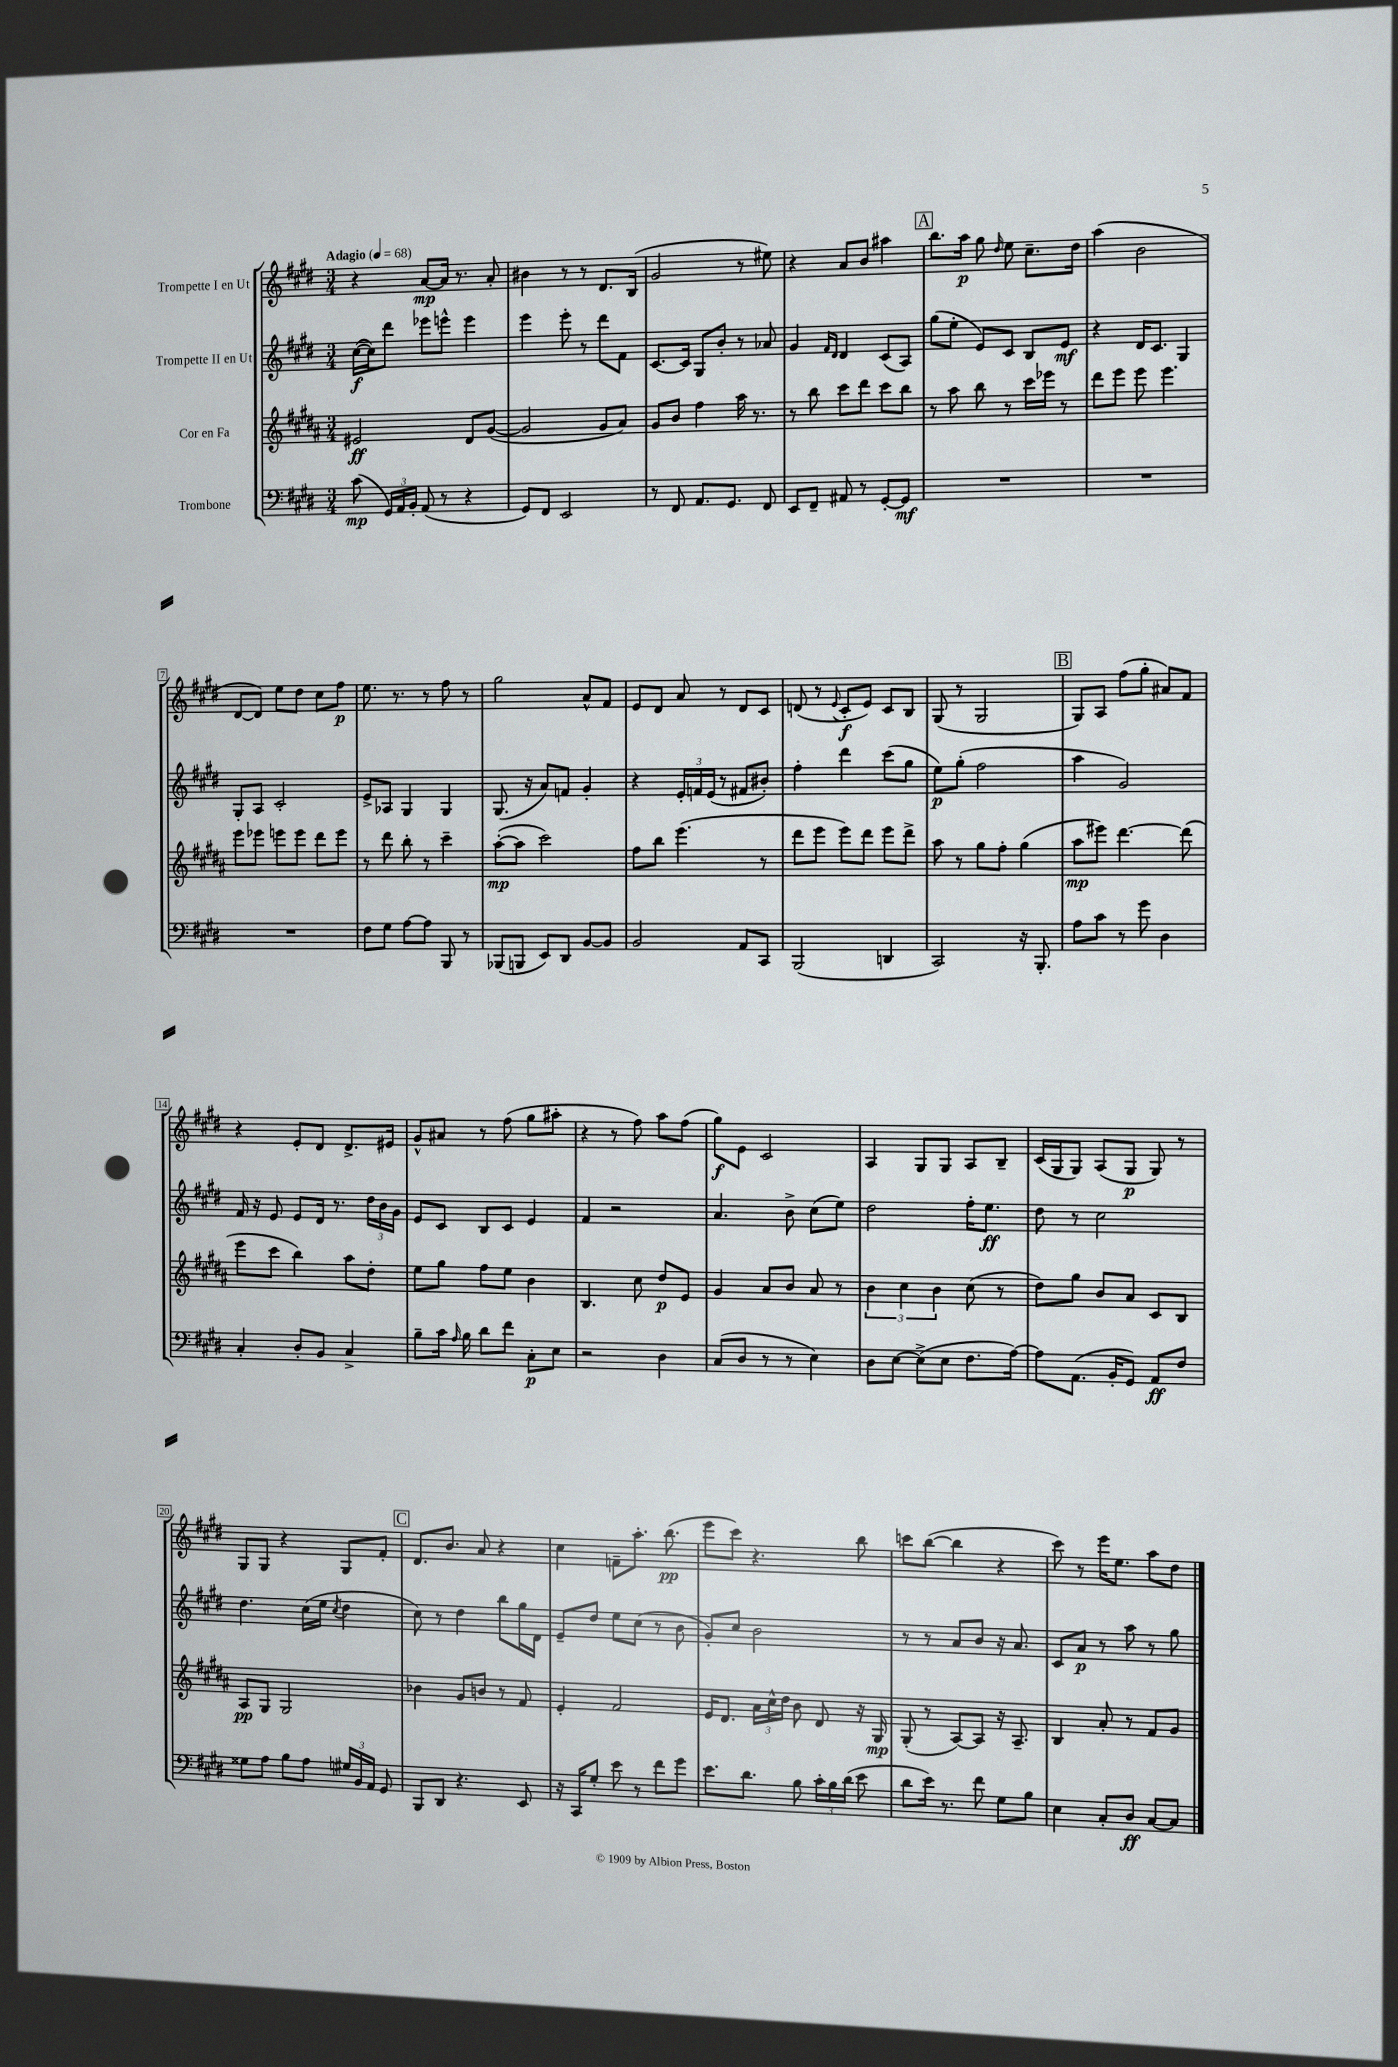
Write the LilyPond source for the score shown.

<<
\new StaffGroup <<
\new Staff = "s0" \with { instrumentName = "Trompette I en Ut" } {
    \clef treble \key e \major \numericTimeSignature \time 3/4 \tempo "Adagio" 4 = 68
    \autoBeamOff r4 a'8[~\mp a'16] r8. a'8-. |
    bis'4 r8 r8 dis'8.[ b16]( |
    gis'2 r8 eis''8) |
    r4 a'8[ b'8] ais''4 |
    \mark \markup { \box "A" } b''8.[ a''16]\p gis''8 \grace { dis''16 } e''8 cis''8.[-- dis''16] |
    a''4( b'2 |
    dis'8[~ dis'8]) e''8[ dis''8] cis''8[ fis''8]\p |
    e''8. r8. r8 fis''8 r8 |
    gis''2 a'8[-^ fis'8] |
    e'8[ dis'8] a'8 r8 dis'8[ cis'8] |
    d'8( r8 \appoggiatura { e'8 } cis'8[-.\f e'8]) cis'8[ b8] |
    gis8( r8 gis2 |
    \mark \markup { \box "B" } gis8[) a8] fis''8[( gis''8]-. ais'8[) fis'8] |
    r4 e'8[-. dis'8] dis'8.[-> eis'16] |
    gis'8[-^ ais'8] r8 fis''8( gis''8[ ais''8]-. |
    r4 r8 fis''8) a''8[ fis''8]( |
    gis''8[\f) e'8] cis'2 |
    a4 gis8[ gis8] a8[ b8]-- |
    cis'16[( gis16 gis8]) a8[( gis8]\p gis8) r8 |
    gis8[ gis8] r4 gis8[ fis'8]-. |
    \mark \markup { \box "C" } dis'8.[ b'8.] a'8 r4 |
    cis''4 f'8[-- a''8.]-. b''8.\pp( |
    e'''8[ cis'''8]) r4. b''8 |
    c'''8[ b''8]~( b''4 r4 |
    cis'''8) r8 e'''16[ e''8.] a''8[ dis''8] \bar "|." |
}
\new Staff = "s1" \with { instrumentName = "Trompette II en Ut" } {
    \clef treble \key e \major \numericTimeSignature \time 3/4
    \autoBeamOff cis''16[~\f( cis''16) dis'''8] ees'''8[ e'''8]-^ e'''4 |
    e'''4 e'''8-. r8 dis'''8[ fis'8] |
    cis'8.[~ cis'16] gis8[ b'8]-. r8 aes'8 |
    gis'4 \grace { fis'16[ dis'16] } dis'4 cis'8[( a8]) |
    \mark \markup { \box "A" } gis''8[( e''8]-. e'8[) cis'8] b8[ e'8]\mf |
    r4 dis'16[ cis'8.] gis4 |
    gis8[-. a8] cis'2-. |
    e'8[-> aes8] gis4 gis4 |
    gis8.( r16 a'8[) f'8] gis'4-. |
    r4 \tuplet 3/2 { e'16[-. f'16 e'16]( } r8 fis'8[ bis'8]-.) |
    fis''4-. dis'''4 cis'''8[( gis''8] |
    e''8[\p) gis''8]-.( fis''2 |
    \mark \markup { \box "B" } a''4 gis'2) |
    fis'16 r16 e'8 e'8[ dis'16] r8. \tuplet 3/2 { dis''16[ b'16 gis'16] } |
    e'8[ cis'8] b8[ cis'8] e'4 |
    fis'4 r2 |
    a'4. b'8-> cis''8[( e''8]) |
    dis''2 fis''16[-. e''8.]\ff |
    dis''8 r8 cis''2 |
    dis''4. cis''16[( e''16] \acciaccatura { cis''8 } dis''4 |
    \mark \markup { \box "C" } cis''8) r8 dis''4 b''8[ gis''16 dis'16] |
    e'8[-- dis''8] e''8[ cis''8]( r8 b'8 |
    gis'8[-.) cis''8] b'2 |
    r8 r8 a'8[ b'8] r16 a'8. |
    cis'8[ a'8]\p r8 a''8 r8 gis''8 \bar "|." |
}
\new Staff = "s2" \with { instrumentName = "Cor en Fa" } {
    \clef treble \key b \major \numericTimeSignature \time 3/4
    \autoBeamOff eis'2\ff dis'8[ gis'8]~( |
    gis'2 gis'8[ ais'8]) |
    gis'8[ b'8] fis''4 ais''16 r8. |
    r8 b''8 cis'''8[ dis'''8] cis'''8[ b''8] |
    \mark \markup { \box "A" } r8 ais''8 b''8 r8 cis'''16[ ees'''16] r8 |
    dis'''8[ e'''8] e'''8 e'''4. |
    e'''8[ ees'''8] e'''8[ e'''8] dis'''8[ e'''8] |
    r8 dis'''8 b''8-. r8 cis'''4-- |
    ais''8[~-.\mp( ais''8] cis'''2) |
    fis''8[ b''8] e'''4.( r8 |
    dis'''8[ e'''8] e'''8[) dis'''8] e'''8[ dis'''8]-> |
    ais''8 r8 gis''8[ fis''8]-. gis''4( |
    \mark \markup { \box "B" } ais''8[\mp eis'''8]) dis'''4.~ dis'''8( |
    e'''8[ cis'''8] b''4) ais''8[ dis''8]-. |
    e''8[ gis''8] fis''8[ e''8] b'4 |
    b4. cis''8 dis''8[\p e'8] |
    gis'4 ais'8[ b'8] ais'8 r8 |
    \tuplet 3/2 { b'4 cis''4 b'4 } cis''8( r8 |
    dis''8[) gis''8] b'8[ ais'8] cis'8[ b8] |
    ais8[\pp gis8] gis2 |
    \mark \markup { \box "C" } bes'4 gis'8[ b'8] r8 fis'8 |
    e'4-. fis'2 |
    e'16[ dis'8.] \tuplet 3/2 { ais'16[ cis''16-^ dis''16] } b'8 dis'8 r16 gis16\mp |
    gis8-.( r8 ais8[~) ais8] r16 ais8.-- |
    b4 ais'8-. r8 fis'8[ gis'8] \bar "|." |
}
\new Staff = "s3" \with { instrumentName = "Trombone" } {
    \clef bass \key e \major \numericTimeSignature \time 3/4
    \autoBeamOff cis'8\mp( \tuplet 3/2 { gis,16[) a,16 b,16]-. } a,8( r8 r4 |
    gis,8[) fis,8] e,2 |
    r8 fis,8 a,8.[ gis,8.] fis,8 |
    e,8[ fis,8]-- ais,8 r8 gis,8[~-. gis,8]\mf |
    \mark \markup { \box "A" } R2. |
    R2. |
    R2. |
    fis8[ gis8] a8[~ a8] b,,8 r8 |
    bes,,8[( b,,8] e,8[) dis,8] b,8[~ b,8] |
    b,2 a,8[ cis,8] |
    b,,2( d,4 |
    cis,2) r16 b,,8.-. |
    \mark \markup { \box "B" } a8[ cis'8] r8 gis'8 dis4 |
    cis4-. dis8[-. b,8] cis4-> |
    b8[-- cis'16] \grace { a16 } b16 dis'8[ fis'8] cis8[-.\p e8] |
    r2 dis4 |
    cis8[( dis8] r8 r8 e4) |
    dis8[ e8]~ e8[->( e8] fis8.[ a16]~) |
    a8[ a,8.]( b,16[-. gis,8]) a,8[\ff fis8] |
    gisis8[ a8] b8[ a8] \tuplet 3/2 { gis16[ b,16 a,16] } gis,8 |
    \mark \markup { \box "C" } b,,8[ dis,8] r4. e,8 |
    r16 cis,16[ gis8]-. e'8 r8 fis'8[ gis'8] |
    e'8.[ dis'8.] b8 \tuplet 3/2 { cis'16[-. b16 dis'16]( } e'8 |
    dis'8[ e'16]) r8. fis'8 gis8[ b8] |
    e4 cis8[-. dis8]\ff cis8[~ cis8] \bar "|." |
}
>>
>>
\layout { \context { \Score \override BarNumber.stencil = #(make-stencil-boxer 0.1 0.3 ly:text-interface::print) } }
